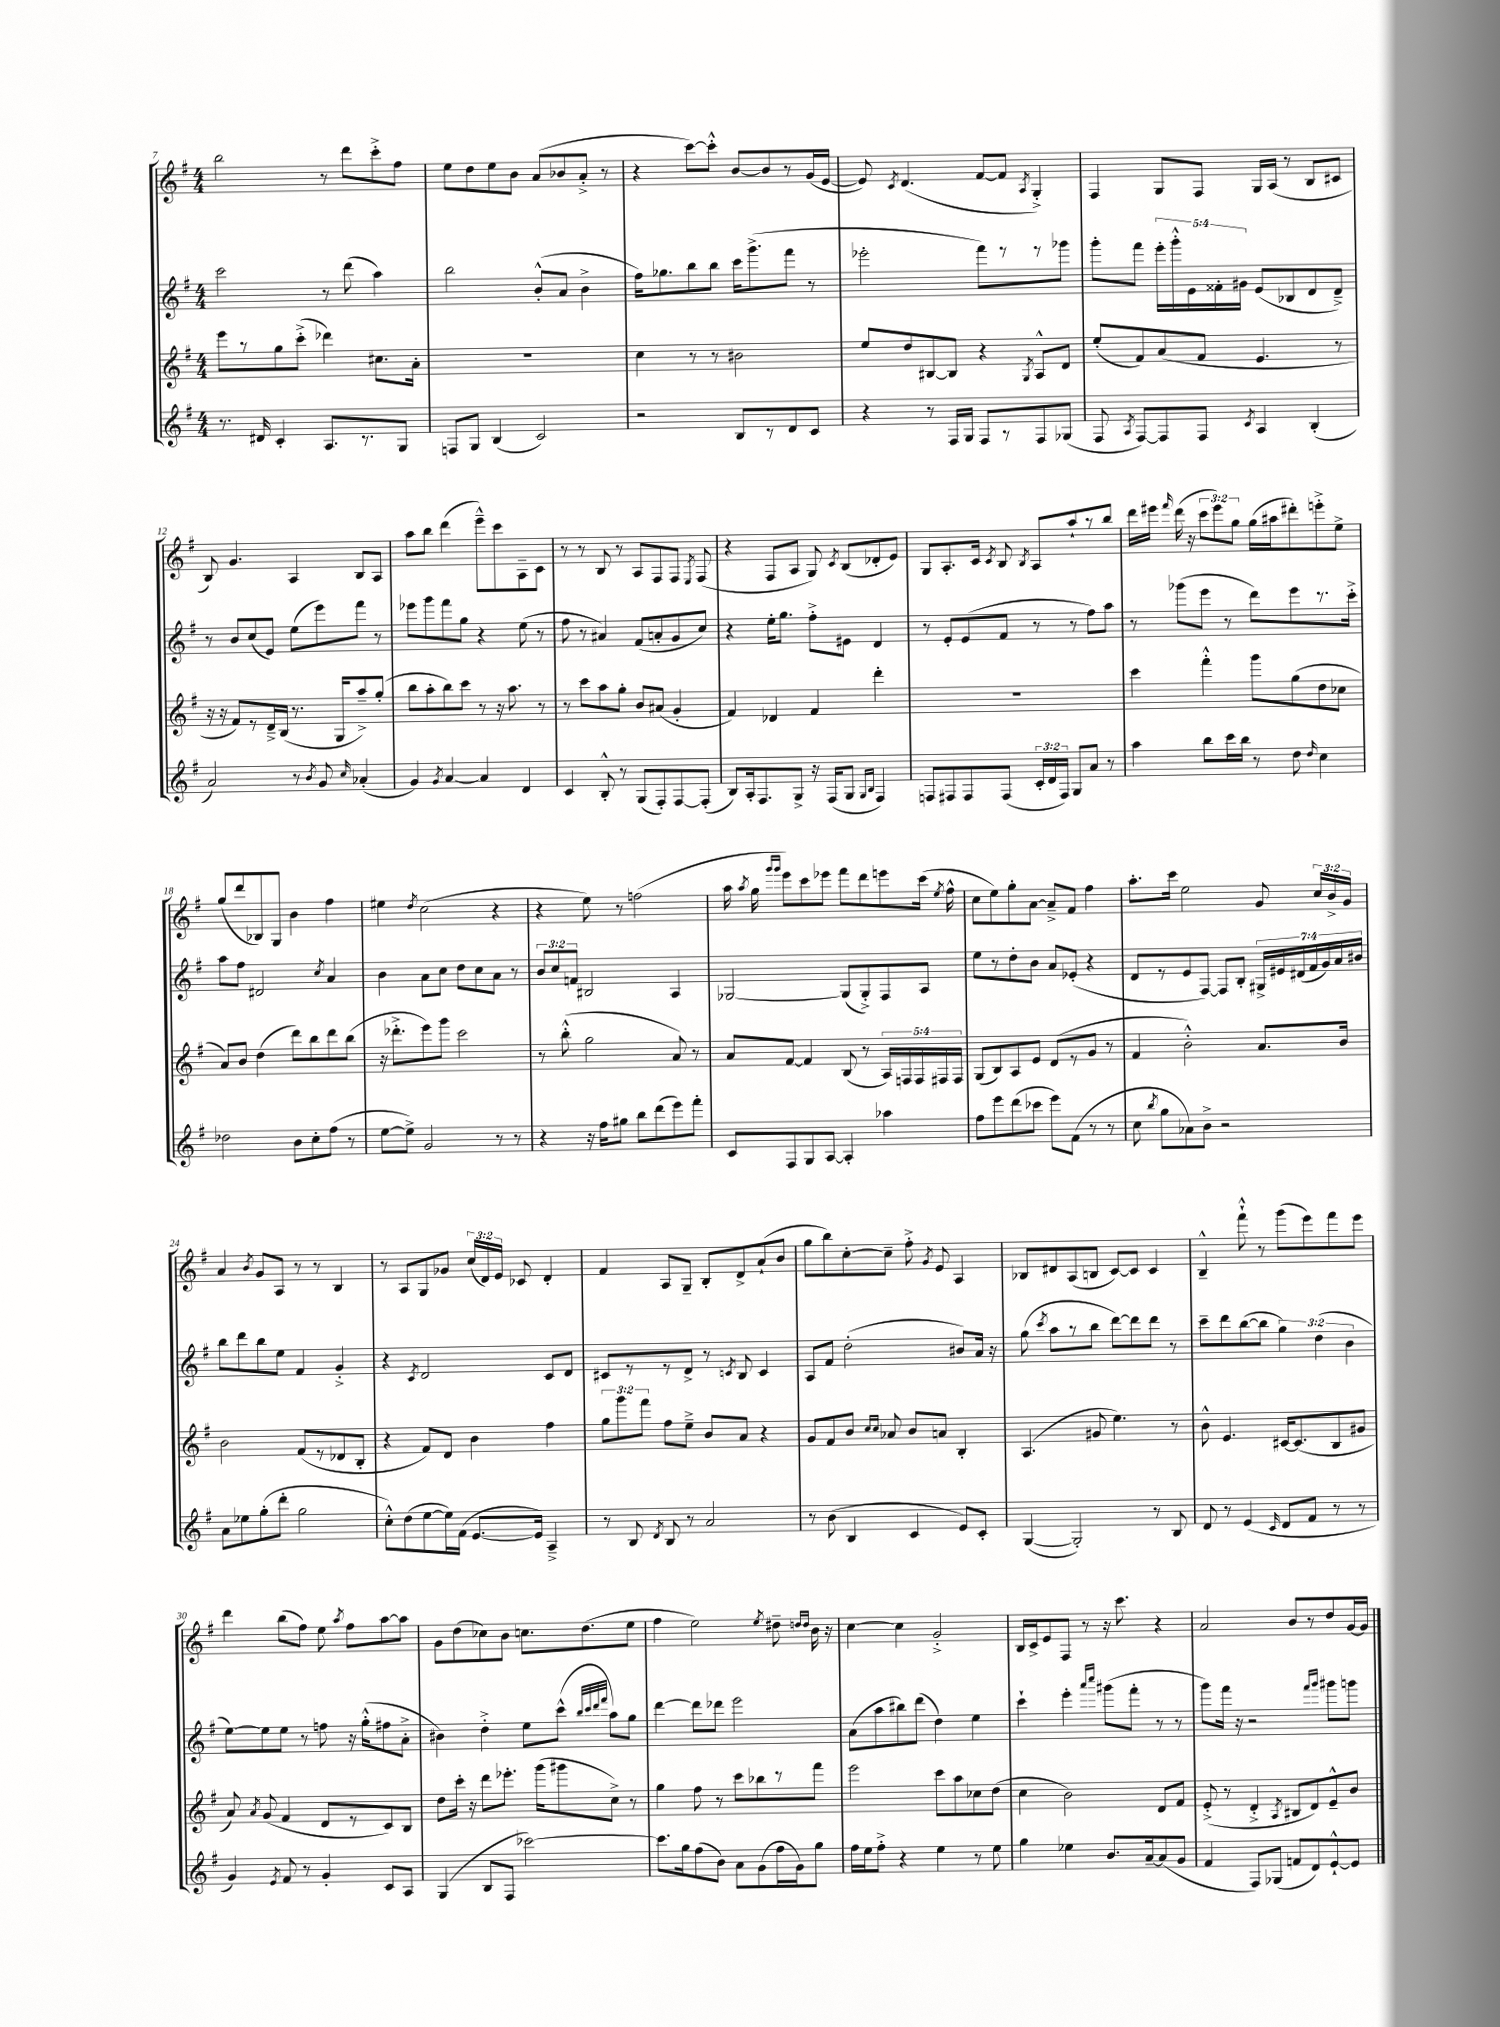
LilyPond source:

<<
\new StaffGroup <<
\new Staff = "s0" {
    \clef treble \key g \major \numericTimeSignature \time 4/4 \override Staff.TupletNumber.text = #tuplet-number::calc-fraction-text
    \autoBeamOff b''2 r8 d'''8[ c'''8-.-> fis''8] |
    e''8[ d''8 e''8 b'8] a'8[( bes'8 a'8]-.-> r8 |
    r4 c'''8[~) c'''8]-.-^ b'8[~ b'8 r8 g'16( e'16]~ |
    e'8) \acciaccatura { c'8 } d'4.( fis'8[~ fis'8] \acciaccatura { a8 } g4-.->) |
    fis4 g8[ fis8] g16[ a16]( r8 b8[ cis'8] |
    b8) g'4. a4 b8[ a8] |
    a''8[ b''8] d'''4( e'''8[---^) c'''8 a8-- c'8] |
    r8 r8 b8 r8 a8[ fis8 fis8] \acciaccatura { e8 } fis8( |
    r4 fis8[ a8] g8) \acciaccatura { c'8 } b8[( des'8-. e'8]) |
    g8[ a8.-. c'16] \acciaccatura { c'8 } b8 \acciaccatura { b8 } a8[ a''8-! r8 b''8] |
    d'''16[ eis'''16] \grace { fis'''16 } d'''16( r16 \tuplet 3/2 { c'''8[ eis'''8) g''8] } g''16[( ais''16 dis'''8-.) e'''8-.-> e''8]-> |
    g''8[( d'''8 bes8) g8] b'4 fis''4 |
    eis''4 \acciaccatura { d''8 } c''2( r4 |
    r4 e''8) r8 f''2( |
    a''16 \acciaccatura { a''8 } g''16 \grace { g'''16[ g'''16] } e'''8[) c'''8 ees'''8] fis'''8[ d'''8 e'''8 c'''16]( \acciaccatura { e''8 } fis''16-^ |
    c''8[ e''8) g''8-. a'8]~ a'8[---> fis'8] fis''4 |
    a''8.[-. c'''16] e''2 g'8 \tuplet 3/2 { c''16[ b'16-> g'16] } |
    a'4 \acciaccatura { b'8 } g'8[ a8] r8 r8 b4 |
    r8 a8[ g8 ges'8] \tuplet 3/2 { c''16[( d'16) e'16] } ces'8 d'4-. |
    fis'4 a8[ g8]-- b8[-. d'8-> a'8-!( b'8] |
    g''8[ b''8) c''8~-. c''8]-- fis''8-.-> \acciaccatura { g'8 } e'8 a4 |
    bes8[ dis'8 a8( b8] c'8[~) c'8] c'4 |
    b4---^ fis'''8-!-^ r8 g'''8[( e'''8) fis'''8 e'''8] |
    d'''4 b''8[( fis''8]) e''8 \acciaccatura { a''8 } fis''8[ a''8~ a''8] |
    g'8[ d''8( ces''8) b'8] c''8.[ d''8.( e''8] |
    fis''4 e''2) \acciaccatura { e''8 } dis''8-- \grace { d''16[ d''16] } b'16 r16 |
    c''4~ c''4 g'2-.-> |
    b16[ c'16-> e'8 fis8] r8 r16 c'''8. r4 |
    a'2 b'8[ r8 d''8 g'16~ g'16] \bar "|." |
}
\new Staff = "s1" {
    \clef treble \key g \major \numericTimeSignature \time 4/4 \override Staff.TupletNumber.text = #tuplet-number::calc-fraction-text
    \autoBeamOff c'''2 r8 d'''8( a''4) |
    b''2 b'8[-.-^( a'8] b'4-> |
    fis''16[) ges''8. b''8 b''8] c'''16[ g'''8.->( fis'''8] r8 |
    ees'''2-. fis'''8[) r8 r8 ges'''8] |
    g'''8[-. fis'''8] \tuplet 5/4 { e'''16[-. g'''16-.-^ e'16 fisis'16-. gis'16] } e'8[( bes8 d'8 d'8]--->) |
    r8 b'8[ c''8( e'8]) e''8[( e'''8) fis'''8] r8 |
    ees'''8[ g'''8 fis'''8 g''8] r4 e''8( r8 |
    fis''8 r8 ais'4) fis'8[( a'8-. g'8 c''8]) |
    r4 e''16[-. g''8.] fis''8[-.-> eis'8] d'4 |
    r8 e'8[-. e'8( fis'8] r8 r8 fis''8[) a''8] |
    r8 ges'''8[( e'''8] r8 d'''8[) e'''8 r8. c'''16]-.-> |
    a''8[ fis''8] dis'2 \acciaccatura { c''8 } a'4 |
    b'4 a'8[ c''8] d''8[ c''8 a'8] r8 |
    \tuplet 3/2 { b'8[ c''8 f'8] } bis2 a4 |
    ges2~ ges8[( ges8-.->) fis8 a8] |
    e''8[ r8 d''8-. b'8] a'8[ ees'8]-.( r4 |
    d'8[ r8 e'8 fis8]~) fis8[ b8]-. \tuplet 7/4 { gis16[-> eis'16 dis'16( fis'16 g'16) a'16 bis'16] } |
    b''8[ d'''8 b''8 e''8] fis'4 g'4-.-> |
    r4 \acciaccatura { c'8 } d'2 c'8[ d'8] |
    cis'8[ r8 r8 d'8]-> r8 \acciaccatura { c'8 } b8 c'4 |
    a8[ fis'8] d''2-.( bis'8[) a'16] r16 |
    g''8( \acciaccatura { c'''8 } a''8[ r8 b''8] d'''8[~) d'''8 d'''8] r8 |
    c'''8[-- d'''8 b''8~( b''8] \tuplet 3/2 { g''4) d''4( b'4 } |
    e''8[~) e''8 e''8] r8 f''8 r16 g''16[-.-^( fis''8 a'8]-.-> |
    bis'4) d''4-.-> e''8[ c'''8]-^( \grace { b''32[ c'''32 d'''32 fis'''32] } a''8[) g''8] |
    d'''4~ d'''8[ des'''8] e'''2 |
    a'8[( a''8 bis''8) d'''8]( d''4) e''4 |
    c'''4-! e'''4-. \grace { a'''16[ c''''16] } gis'''8[( fis'''8]-. r8 r8 |
    g'''8[) fis'''16] r16 r2 \grace { fis'''16[ g'''16] } gis'''8[ g'''8] \bar "|." |
}
\new Staff = "s2" {
    \clef treble \key g \major \numericTimeSignature \time 4/4 \override Staff.TupletNumber.text = #tuplet-number::calc-fraction-text
    \autoBeamOff e'''8[ r8 g''8 c'''8]-.->( des'''4) cis''8.[ a'16]-. |
    R1 |
    c''4 r8 r8 bis'2 |
    e''8[ d''8 bis8~ bis8] r4 \acciaccatura { g8 } a8[-^ d'8] |
    e''8[-.( fis'8) a'8( fis'8] e'4. r8 |
    r16 r16 fis'8[) r8 d'16---> b16]( r8. g16[ a''8--->) g''8]-.( |
    b''8[ a''8-. b''8) c'''8] r8 r16 a''8. r8 |
    r8 c'''8[ a''8 g''8]-. b'8[ ais'8]( g'4-. |
    fis'4) des'4 fis'4 d'''4-. |
    R1 |
    c'''4 fis'''4-.-^ g'''8[ g''8( d''8 ces''8] |
    a'8[) b'8] d''4( d'''8[) b''8 d'''8 b''8]( |
    r16 des'''8.[-.-> e'''8) g'''8] c'''2 |
    r8 b''8-.-^( g''2 a'8) r8 |
    a'8[ fis'8]~ fis'4 b8( r8 \tuplet 5/4 { a16[) f16 f16 fis16 fis16] } |
    g8[( b8) a8 e'8] d'8[( r8 g'8] r8 |
    fis'4 b'2-.-^) a'8.[ b'16] |
    b'2 fis'8[( r8 des'8 b8]-. |
    r4 fis'8[) d'8] b'4 fis''4 |
    \tuplet 3/2 { g''8[ g'''8 fis'''8] } fis''8[ e''8]---> b'8[ a'8] r4 |
    g'8[ fis'8 b'8] \grace { c''16[ c''16] } aes'8 b'8[ a'8] b4-. |
    a4.( gis'8 e''4.) r8 |
    b'8-^ e'4. cis'16[~ cis'8.( b8 gis'8] |
    a'8) \acciaccatura { a'8 } g'8( fis'4 d'8[ r8 c'8) b8] |
    d''8[ c'''16]-. r16 d'''8[ ees'''8.]-. g'''16[( gis'''8 c''8]->) r8 |
    g''4 fis''8 r8 c'''8[ bes''8 r8 fis'''8] |
    e'''2 c'''8[ a''8 ces''8 d''8]( |
    c''4 b'2) d'8[ fis'8] |
    e'8-.->( r8 d'4-.-> \acciaccatura { a8 } bis8[ d'8) e'8---^ b'8] \bar "|." |
}
\new Staff = "s3" {
    \clef treble \key g \major \numericTimeSignature \time 4/4 \override Staff.TupletNumber.text = #tuplet-number::calc-fraction-text
    \autoBeamOff r8. dis'16 c'4-. a8.[ r8. g8] |
    f8[ g8] b4( c'2) |
    r2 b8[ r8 d'8 c'8] |
    r4 r8 fis16[ g16] fis8[ r8 fis8 ges8]( |
    fis8 \acciaccatura { a8 } fis8[~) fis8 fis8] \acciaccatura { c'8 } a4 b4-.( |
    a'2) r8 \acciaccatura { b'8 } g'8 \grace { c''16 } aes'4-.( |
    g'4) \acciaccatura { g'8 } a'4~ a'4 d'4 |
    c'4 b8-.-^ r8 g8[( fis8-.) fis8~ fis8]-.( |
    b8[) a16-. fis8. g8]-> r16 fis16[( g8] \grace { g16[ b16] } fis4) |
    f8[ fis8 fis8 fis8]( \tuplet 3/2 { c'16[-. d'16 fis16]) } g8[ a'8] r8 |
    a''4 b''8[ c'''16 b''16] r8 d''8 \grace { d''16 } c''4 |
    des''2 b'8[ c''8-. fis''8]( r8 |
    e''8[~ e''8]->) g'2 r8 r8 |
    r4 r16 fis''16[ gis''8] b''8[ d'''8( e'''8) fis'''8]-. |
    c'8[ fis8 g8 a8]~ a4-. aes''4 |
    fis''8[ e'''8 d'''8( ces'''8] e'''8[) fis'8]( r8 r8 |
    c''8 \acciaccatura { b''8 } g''8[ aes'8) b'8]-> r2 |
    a'8[ ees''8 g''8-.( d'''8]-. g''2 |
    c''8[-.-^) d''8( e''8~ e''16) fis'16]( e'8.[~ e'16]) a4---> |
    r8 b8 \acciaccatura { d'8 } b8 r8 a'2 |
    r8 b'8( b4 c'4 e'8[) c'8]-. |
    g4~( g2-.) r8 b8 |
    d'8 r8 e'4( \grace { c'16 } d'8[ fis'8] r8 r8 |
    g'4) \acciaccatura { e'8 } fis'8 r8 g'4-. c'8[ a8] |
    g4( b8[ fis8] ces'''2~) |
    ces'''8.[ g''16 fis''8( b'8]) a'8[ g'8( fis''16 g'16) g''8] |
    fis''16[ e''16 fis''8]-.-> r4 e''4 r8 e''8 |
    g''4 ees''4 b'8.[ a'16~-- a'8( g'8] |
    fis'4 fis8[) ges8]( f'8[ d'8) e'8~-!-^ e'8] \bar "|." |
}
>>
>>
\layout { \context { \Score currentBarNumber = #7 } }
